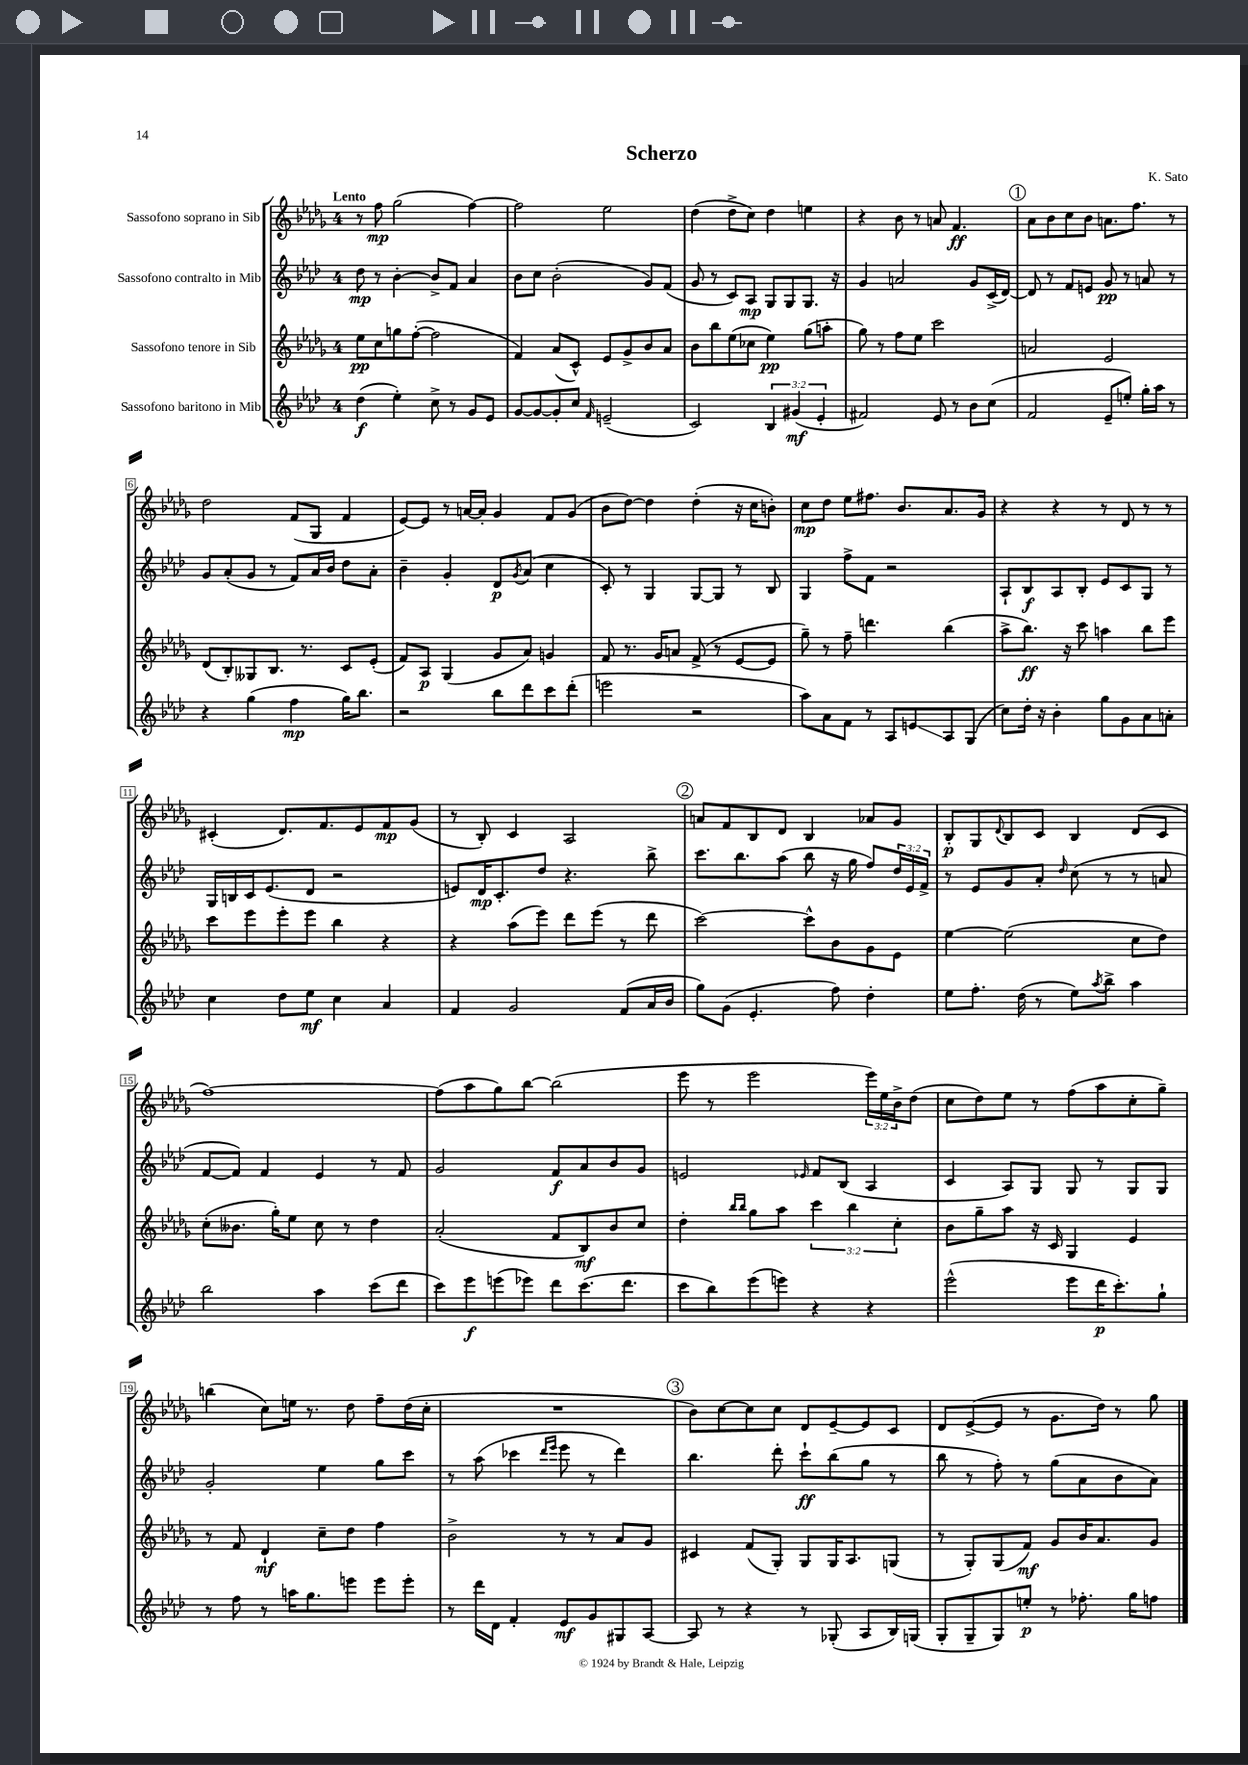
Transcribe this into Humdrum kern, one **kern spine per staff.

**kern	**kern	**kern	**kern
*staff4	*staff3	*staff2	*staff1
*clefG2	*clefG2	*clefG2	*clefG2
*k[b-e-a-d-]	*k[b-e-a-d-g-]	*k[b-e-a-d-]	*k[b-e-a-d-g-]
*M4/4	*M4/4	*M4/4	*M4/4
(4dd-	8ee-	8dd-	8r
.	8cc	8r	8ff
4ee-')	8gg	[4b-'	(2gg-
.	([8ff'	.	.
8cc^	2ff]	8b-^]	.
8r	.	8f	.
8g	.	4a-	[4ff)
8e-	.	.	.
=	=	=	=
[8g	4f)	8b-	2ff]
8g_	.	8cc	.
8g']	(8a-	(2b-'	.
8cc	8c^^)	.	.
16qqf	.	.	.
(2e~	8e-	.	2ee-
.	8g-^	.	.
.	8b-	8g)	.
.	8a-	(8f	.
=	=	=	=
2c)	8b-	8g	(4dd-
.	8bb-	8r	.
.	(8ee-	8c)	8dd-^
.	8cc-	8A-	8cc)
6B-	4ee-)	8G	4dd-
.	.	8G	.
(6g#	.	.	.
.	(8gg-	8.G	4ee
6e-'	.	.	.
.	8aa'	.	.
.	.	16r	.
=	=	=	=
2f#)	8gg-)	4g	4r
.	8r	.	.
.	8ff	2a	8b-
.	8ee-	.	8r
8e-	2ccc	.	8a
8r	.	.	4.f
8b-	.	8g	.
(8cc	.	(16c^	.
.	.	[16d-)	.
=	=	=	=
2f	2a	8d-]	8a-
.	.	8r	8b-
.	.	8f	8cc
.	.	8e	8b-
8e-~	2e-	8g	8.a
8ee')	.	8r	.
.	.	.	8.ff
16gg'	.	8a	.
16aa-	.	.	.
8r	.	8r	8r
=	=	=	=
4r	(8d-	8g	2dd-
.	8B-')	(8a-'	.
(4gg	8G--	8g	.
.	8.B-	8r	.
4ff	.	8f)	(8f
.	8.r	.	.
.	.	16a-	8G-
.	.	16b-	.
16gg)	8c	8dd-	4f
8.bb-	.	.	.
.	(8e-'	8a-'	.
=	=	=	=
2r	8f)	4b-~	[8e-)
.	8A-	.	8e-]
.	(4G-	4g'	8r
.	.	.	[16a
.	.	.	16a']
8bb-	8g-	8d-	4g-
.	.	8qg	.
8ddd-	8a-)	(8a-	.
8ccc	4g	4cc	8f
(8ddd-'	.	.	(8g-
=	=	=	=
2eee	8f	8c')	8b-
.	8.r	8r	[8dd-)
.	.	4G	4dd-]
.	16g-	.	.
.	8a	.	.
2r	(8f^	[8G	(4dd-'
.	8r	8G]	.
.	[8e-	8r	16r
.	.	.	16cc
.	8e-]	8B-	8b')
=	=	=	=
8aa-)	8gg-~)	4G	8cc
8a-	8r	.	8dd-
8f	8ff~	8ff^	8ee-
8r	4.ddd	8f	8.ff#
8A-	.	2r	.
.	.	.	8.b-
8e	.	.	.
8A-	(4bb-	.	8.a-
(8G	.	.	.
.	.	.	16g-
=	=	=	=
8cc)	8aa-^	8A-`	4r
16dd-'	8.bb-)	8B-	.
16r	.	.	.
4b-'	.	8A-	4r
.	16r	.	.
.	8ccc	8B-'	.
8gg	4aa	8e-	8r
8g	.	8c	8d-
8a-	8bb-	8G	8r
8a'	8eee-	8r	8r
=	=	=	=
4cc	8ccc	16G	(4c#'
.	.	16B	.
.	8eee-	16c	.
.	.	(8.e-	.
8dd-	8eee-'	.	8.d-)
8ee-	8eee-	8d-	.
.	.	.	8.f
4cc	4bb-	2r	.
.	.	.	8e-
4a-	4r	.	8f
.	.	.	(8g-
=	=	=	=
4f	4r	8e)	8r
.	.	16d-	8B-')
.	.	8.c'	.
2g	(8aa-	.	4c
.	8eee-)	8dd-	.
.	8ddd-	4.r	2A-
.	(8eee-	.	.
(8f	8r	.	.
16a-	8ddd-	8bb-^	.
16b-	.	.	.
=	=	=	=
8gg)	[2ccc)	8.ccc	8a
(8g	.	.	8f
.	.	8.bb-	.
4.e-'	.	.	8B-
.	.	(8aa-	8d-
.	8ccc^^]	8bb-	4B-
8ff)	8b-	16r	.
.	.	16gg	.
4dd-'	8g-	8ff)	8a-
.	8e-	24dd-	8g-
.	.	24e-	.
.	.	24f^	.
=	=	=	=
8ee-	[4ee-	8r	8B-'
8.ff'	.	8e-	8G-
.	.	.	8qqd-
.	(2ee-]	8g	8B-
(16dd-	.	.	.
8r	.	8a-'	8c
.	.	16qqdd-	.
8ee-)	.	(8cc	4B-
8qaa-	.	.	.
8bb-^	.	8r	.
4aa-	8cc	8r	(8d-
.	8dd-)	8a	8c
=	=	=	=
2bb-	(8cc'	[8f	[1ff)
.	8.b--	8f])	.
.	.	4f	.
.	16gg-')	.	.
.	8ee-	.	.
4aa-	8cc	4e-	.
.	8r	.	.
(8ccc	4dd-	8r	.
8ddd-	.	8f	.
=	=	=	=
8ccc)	(2a-'	2g	(8ff]
8eee-	.	.	8aa-
(8eee	.	.	8gg-)
8eee-)	.	.	[8bb-
8ddd-	8f	8f	(2bb-]
(8.ccc	8B-)	8a-	.
.	8b-	8b-	.
8.ddd-	.	.	.
.	8cc	8g	.
=	=	=	=
8ccc	4dd-'	2e	8eee-
8bb-)	.	.	8r
.	16qqbb-	.	.
.	16qqbb-	.	.
(8eee-	8gg-	.	2eee-
8eee)	8aa-	.	.
.	.	16qqe-	.
4r	6ccc	8f	.
.	.	(8B-	.
.	6bb-	.	.
4r	.	4A-	24eee-)
.	.	.	24ee-
.	6cc'	.	24b-^
.	.	.	(8dd-
=	=	=	=
(2eee-^^	8b-	4c	8cc
.	8gg-~	.	8dd-)
.	8aa-	8A-)	8ee-
.	16r	8G	8r
.	16c	.	.
8eee-	4G-	8G	(8ff
16ddd-	.	8r	8aa-
8.ccc')	.	.	.
.	4e-	8G	8cc'
8gg`	.	8G	8gg-~)
=	=	=	=
8r	8r	2g'	(4bb
8ff	8f	.	.
8r	4d-`	.	8cc)
16aa	.	.	16ee
8.gg	.	.	8.r
.	8cc~	4ee-	.
8eee	8dd-	.	8dd-
8eee	4ff	8gg	8ff~
8eee'	.	8ccc	(16dd-
.	.	.	16cc'
=	=	=	=
8r	2b-^	8r	1r
16ddd-	.	(8aa-	.
16d-	.	.	.
4f'	.	4ccc-	.
.	.	16qqddd-	.
.	.	16qqeee-	.
8e-	8r	8eee-	.
8g	8r	8r	.
8G#	8a-	4ddd-)	.
[8A-	8g-	.	.
=	=	=	=
8A-]	4c#	4.bb-	8b-)
8r	.	.	[8cc
4r	(8f	.	8cc]
.	8G-')	8ddd-'	8cc
8r	8G-	8ccc`	8d-
(8G-'	16G-	(8bb-	[8e-~
.	8.A-	.	.
8A-	.	8gg	8e-]
16B-)	(8G	8r	8c
(16G	.	.	.
=	=	=	=
8G'	8r	8bb-	8d-
8G~	8G-')	8r	([8e-^
8G)	(8G-	8ff')	8e-]
8ee'	8f)	8r	8r
8r	8g-	(8gg	8.g-
8.ff-'	16b-	8a-	.
.	8.a-	.	16dd-)
.	.	8b-	8r
16gg	.	.	.
8ff	8g-	8a-)	8gg-
==	==	==	==
*-	*-	*-	*-
